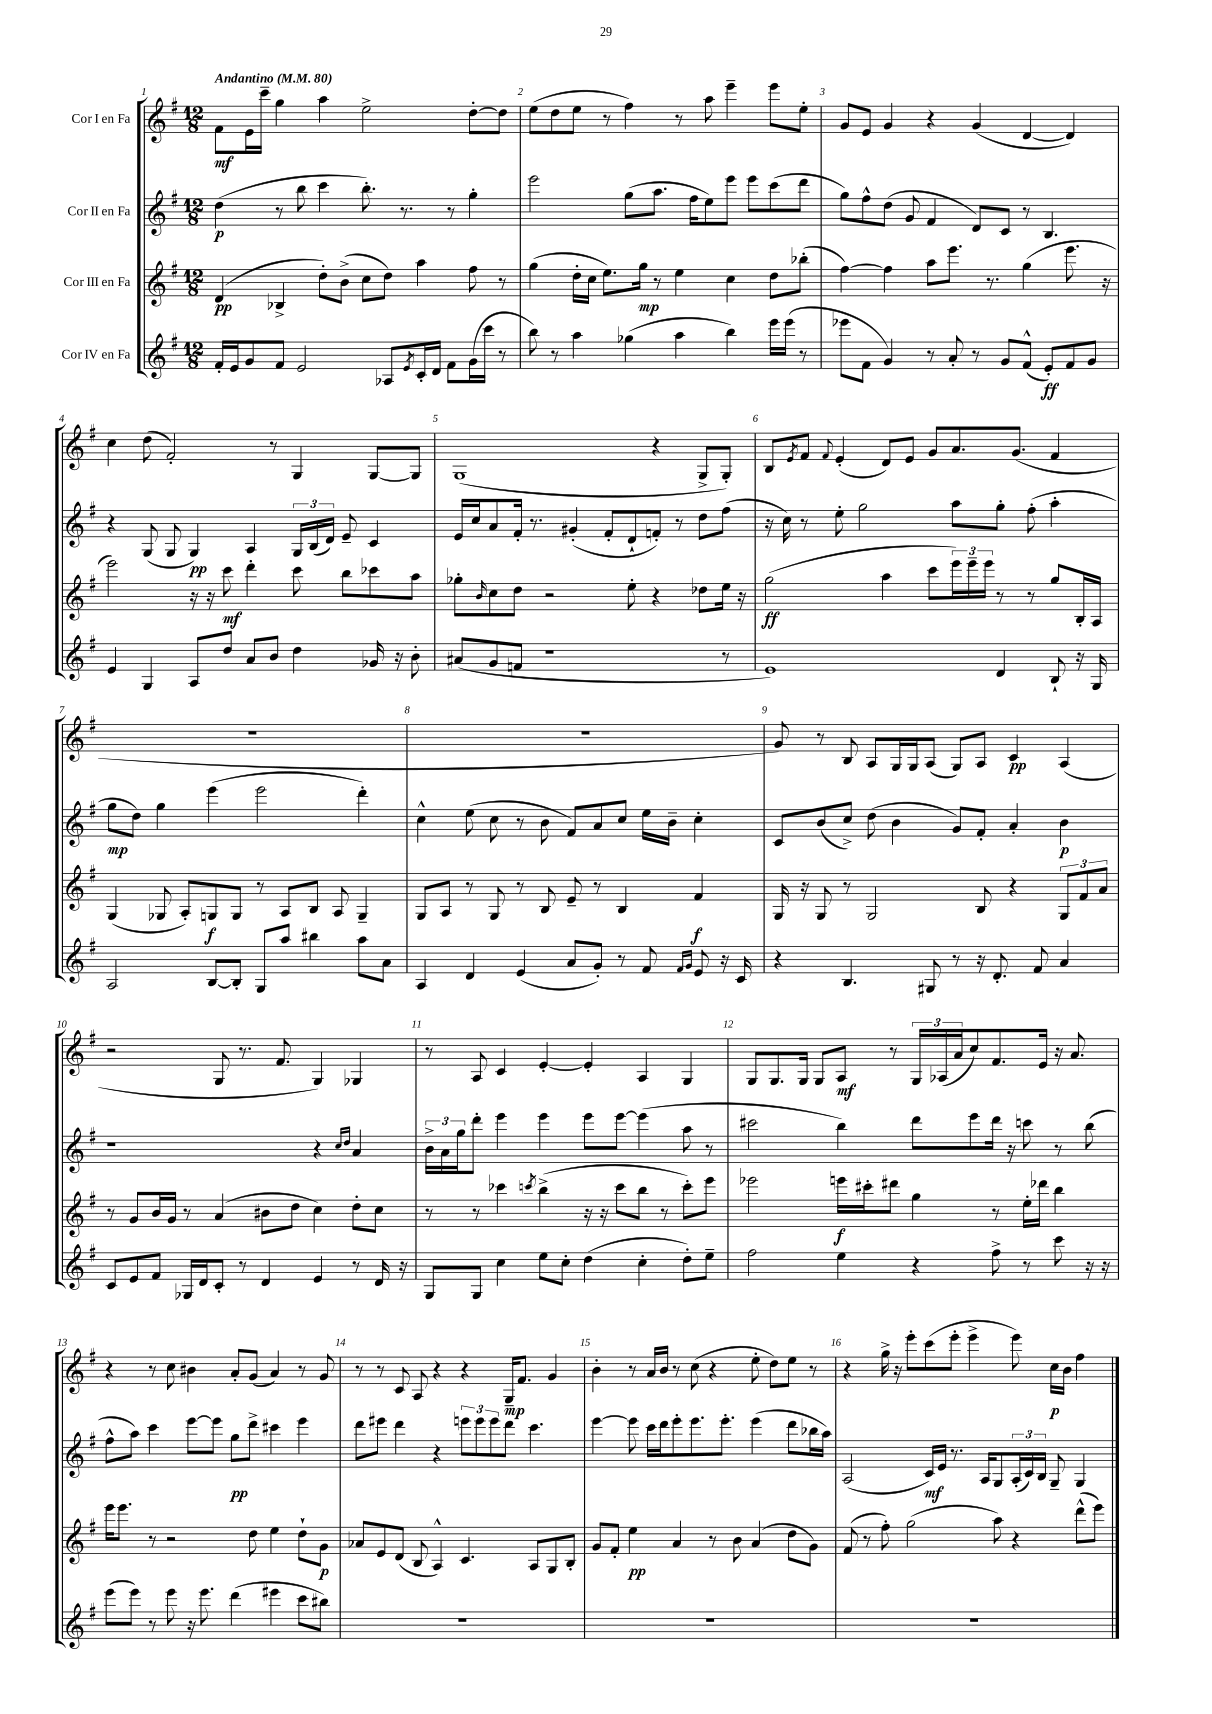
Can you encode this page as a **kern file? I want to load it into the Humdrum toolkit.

**kern	**kern	**kern	**kern
*staff4	*staff3	*staff2	*staff1
*clefG2	*clefG2	*clefG2	*clefG2
*k[f#]	*k[f#]	*k[f#]	*k[f#]
*M12/8	*M12/8	*M12/8	*M12/8
*MM80	*MM80	*MM80	*MM80
16f#'/LL	(4d/	(4dd\	8f#\L
16e/J	.	.	.
8g/	.	.	16e\L
.	.	.	16ccc~\JJ
8f#/J	4B-^/	8r	4gg\
2e/	.	8bb\	.
.	8dd'\L)	4ccc\	4aa\
.	(8b^\J	.	.
.	8cc\L	8.bb'\)	2ee^\
8A-/L	8dd\J)	.	.
.	.	8.r	.
8qe/	.	.	.
16c'/L	4aa\	.	.
16d/JJ	.	.	.
8f#\L	.	8r	.
(16g\L	8ff#\	4gg'\	[8dd'\L
16ccc\JJ	.	.	.
8r	8r	.	8dd\]J
=	=	=	=
8bb\)	(4gg\	2eee\	(8ee\L
8r	.	.	8dd\
4aa\	16dd'\LL	.	8ee\J
.	16cc\JJ	.	.
.	8.ee\L)	.	8r
(4gg-\	.	(8gg\L	4ff#\)
.	16gg\Jk	.	.
.	8r	8.aa\J	.
4aa\	4ee\	.	8r
.	.	16ff#\LK	.
.	.	8ee\)	8aa\
4bb\)	4cc\	8eee\J	4eee~\
.	.	8eee\L	.
16eee\LL	8dd\L	(8ccc\	8eee\L
(16eee\JJ	.	.	.
8r	(8bb-'\J	8ddd\J	8ee'\J
=	=	=	=
8eee-\L	[4ff#\)	8gg\L)	8g/L
8f#\J	.	8ff#^^\	8e/J
4g/)	4ff#\]	(8dd\J	4g/
.	.	8g/	.
8r	8aa\L	4f#/	4r
8a'/	8.eee\J	.	.
8r	.	8d/L)	(4g/
.	8.r	.	.
8g/L	.	8c/J	.
(8f#^^/J	(4gg\	8r	[4d/
8e'/L)	.	4.B/	.
8f#/	8.eee\	.	4d/])
8g/J	.	.	.
.	16r	.	.
=	=	=	=
4e/	2eee\)	4r	4cc\
4G/	.	(8G/	(8dd\
.	.	8G/	2f#'/)
8A/L	16r	4G/)	.
.	16r	.	.
8dd/J	8ccc\	.	.
8a/L	4ddd'\	4A/	.
8b/J	.	.	8r
4dd\	8ccc\	24G/LL	4G/
.	.	(24B/	.
.	.	24d/JJ)	.
.	8bb\L	8e~/	.
16g-/	8ccc-\	4c/	[8G/L
16r	.	.	.
8b'\	8aa\J	.	8G/]J
=	=	=	=
(8a#/L	8gg-'\L	16e/LL	(1G
.	.	16cc/J	.
.	16qqb/	.	.
8g/	8cc\	8a/	.
8f/J	8dd\J	16f#'/Jk	.
.	.	8.r	.
1r	2r	.	.
.	.	(4g#'/	.
.	.	8f#'/L	.
.	8ee'\	8d`/	.
.	4r	8f'/J)	4r
.	.	8r	.
.	8dd-\L	8dd\L	8G^/L
8r	16ee\Jk	(8ff#\J	8G'/J)
.	16r	.	.
=	=	=	=
1e)	(2gg\	16r	8B/L
.	.	16cc\)	.
.	.	.	8qe/
.	.	8r	8f#/J
.	.	.	8qqf#/
.	.	8ee'\	(4e'/
.	.	2gg\	.
.	4aa\	.	8d/L)
.	.	.	8e/J
.	8ccc\L	.	8g/L
.	24eee\L)	8aa\L	8.a/
.	24eee~\	.	.
.	24eee\JJ	.	.
4d/	8r	8gg'\J	.
.	.	.	(8.g/J
.	8r	(8ff#'\	.
8B`/	8gg/L	4aa'\	4f#/
16r	16B'/L	.	.
16G/	16A/JJ	.	.
=	=	=	=
2A/	(4G/	8gg\L	1.r
.	.	8dd\J)	.
.	8G-/	4gg\	.
.	8A'/L)	.	.
[8B/L	8G/	(4eee\	.
8B'/]J	8G/J	.	.
8G/L	8r	2eee\	.
8aa/J	8A/L	.	.
4bb#\	8B/J	.	.
.	8A/	.	.
8aa\L	4G~/	4ddd'\)	.
8a\J	.	.	.
=	=	=	=
4A/	8G/L	4cc^^\	1.r
.	8A/J	.	.
4d/	8r	(8ee\	.
.	8G/	8cc\	.
(4e/	8r	8r	.
.	8B/	8b\	.
8a/L	8e~/	8f#/L)	.
8g'/J)	8r	8a/	.
8r	4B/	8cc/J	.
8f#/	.	16ee\LL	.
.	.	16b~\JJ	.
16qqf#/LL	.	.	.
16qqg/JJ	.	.	.
8e/	4f#/	4cc'\	.
16r	.	.	.
16c/	.	.	.
=	=	=	=
4r	16G/	8c/L	8g/)
.	16r	.	.
.	8G/	(8b/	8r
4.B/	8r	8cc^/J)	8B/
.	2G/	(8dd\	8A/L
.	.	4b\	16G/L
.	.	.	16G/J
8G#/	.	.	(8A/J
8r	.	8g/L)	8G/L)
16r	8B/	8f#'/J	8A/J
8.d'/	.	.	.
.	4r	4a'/	4c/
8f#/	.	.	.
4a/	12G/L	4b\	(4A/
.	12f#/	.	.
.	12a/J	.	.
=	=	=	=
8c/L	8r	1r	2r
8e/	8g/L	.	.
8f#/J	16b/L	.	.
.	16g/JJ	.	.
16G-/LL	8r	.	.
16d/J	.	.	.
8c'/J	(4a/	.	8G/
8r	.	.	8.r
4d/	8b#\L	.	.
.	.	.	8.f#/
.	8dd\J	.	.
4e/	4cc\)	4r	4G/)
.	.	16qqcc/LL	.
.	.	16qqdd/JJ	.
8r	8dd'\L	4a/	4G-/
16d/	8cc\J	.	.
16r	.	.	.
=	=	=	=
8G/L	8r	24b^\LL	8r
.	.	24a\	.
.	.	24gg\J	.
8G/J	8r	8ddd'\J	8A/
4cc\	4ccc-\	4eee\	4c/
.	8qccc/	.	.
8ee\L	(4bb^\	4eee\	[4e'/
8cc'\J	.	.	.
(4dd\	16r	8eee\L	4e'/]
.	16r	.	.
.	8ccc\L	[8eee\J	.
4cc'\	8bb\J	(4eee\]	4A/
.	8r	.	.
8dd'\L)	8ccc'\L)	8aa\	4G/
8ee~\J	8eee\J	8r	.
=	=	=	=
2ff#\	2eee-\	2ccc#\	8G/L
.	.	.	8.G/
.	.	.	16G/Jk
.	.	.	8G/L
4ee\	16eee\LL	4bb\)	8A/J
.	16ccc#'\J	.	.
.	8ddd#\J	.	8r
4r	4gg\	8ddd\L	24G/LL
.	.	.	(24A-/
.	.	.	24a/J
.	.	8eee\	8cc/)
8ff#^\	8r	16ddd\Jk	8.f#/
.	.	16r	.
8r	16ee'\LL	8ccc\	.
.	16ddd-\JJ	.	16e/Jk
8ccc\	4bb\	8r	16r
.	.	.	8.a/
16r	.	(8bb\	.
16r	.	.	.
=	=	=	=
(8eee\L	16eee\LK	8ff#^^\L	4r
.	8.eee\J	.	.
8eee\J)	.	8aa\J)	.
8r	8r	4ccc\	8r
8eee\	2r	.	8cc\
16r	.	[8eee\L	4b#\
8.eee\	.	.	.
.	.	8eee\]J	.
(4ddd\	.	8gg\L	8a'/L
.	8dd\	8ddd^\J	(8g/J
4eee#\	4ee\	4ccc#\	4a/)
8ccc\L	8dd`\L	4eee\	8r
8bb#\J)	8g\J	.	8g/
=	=	=	=
1.r	8a-/L	8ddd\L	8r
.	8e/	8eee#\J	8r
.	(8d/J	4ddd\	8c/
.	8B/	.	8A/
.	4A^^/)	4r	4r
.	4.c/	12eee\L	4r
.	.	12eee\	.
.	.	12eee\	.
.	.	8ddd\J	16G~/LK
.	.	.	8.f#/J
.	8A/L	4.ccc\	.
.	8G/	.	4g/
.	8B'/J	.	.
=	=	=	=
1.r	8g/L	[4eee\	4b'\
.	8f#'/J	.	.
.	4ee\	8eee\]	8r
.	.	16ccc\LL	16a/LL
.	.	16ddd\J	16b/JJ
.	4a/	8eee'\	8r
.	.	8.eee\	(8cc\
.	8r	.	4r
.	.	8.eee'\J	.
.	8b\	.	.
.	(4a/	(4eee\	8ee'\
.	.	.	8dd\L)
.	8dd\L	8ddd\L	8ee\J
.	8g\J)	16bb-\L	8r
.	.	16aa\JJ)	.
=	=	=	=
1.r	(8f#/	(2A/	4r
.	8r	.	.
.	8ff#'\)	.	16gg^\
.	.	.	16r
.	(2gg\	.	8eee'\L
.	.	16c/LL)	(8ccc\
.	.	16e/JJ	.
.	.	8.r	8eee'\J
.	.	.	4eee^\
.	.	16A/LK	.
.	8aa\)	8G/	.
.	4r	(24A'/L	8eee\)
.	.	24c/)	.
.	.	24B/JJ	.
.	.	8G~/	16cc\LL
.	.	.	16b\JJ
.	(8ddd^^\L	4G/	4ff#\
.	8eee\J)	.	.
==	==	==	==
*-	*-	*-	*-
